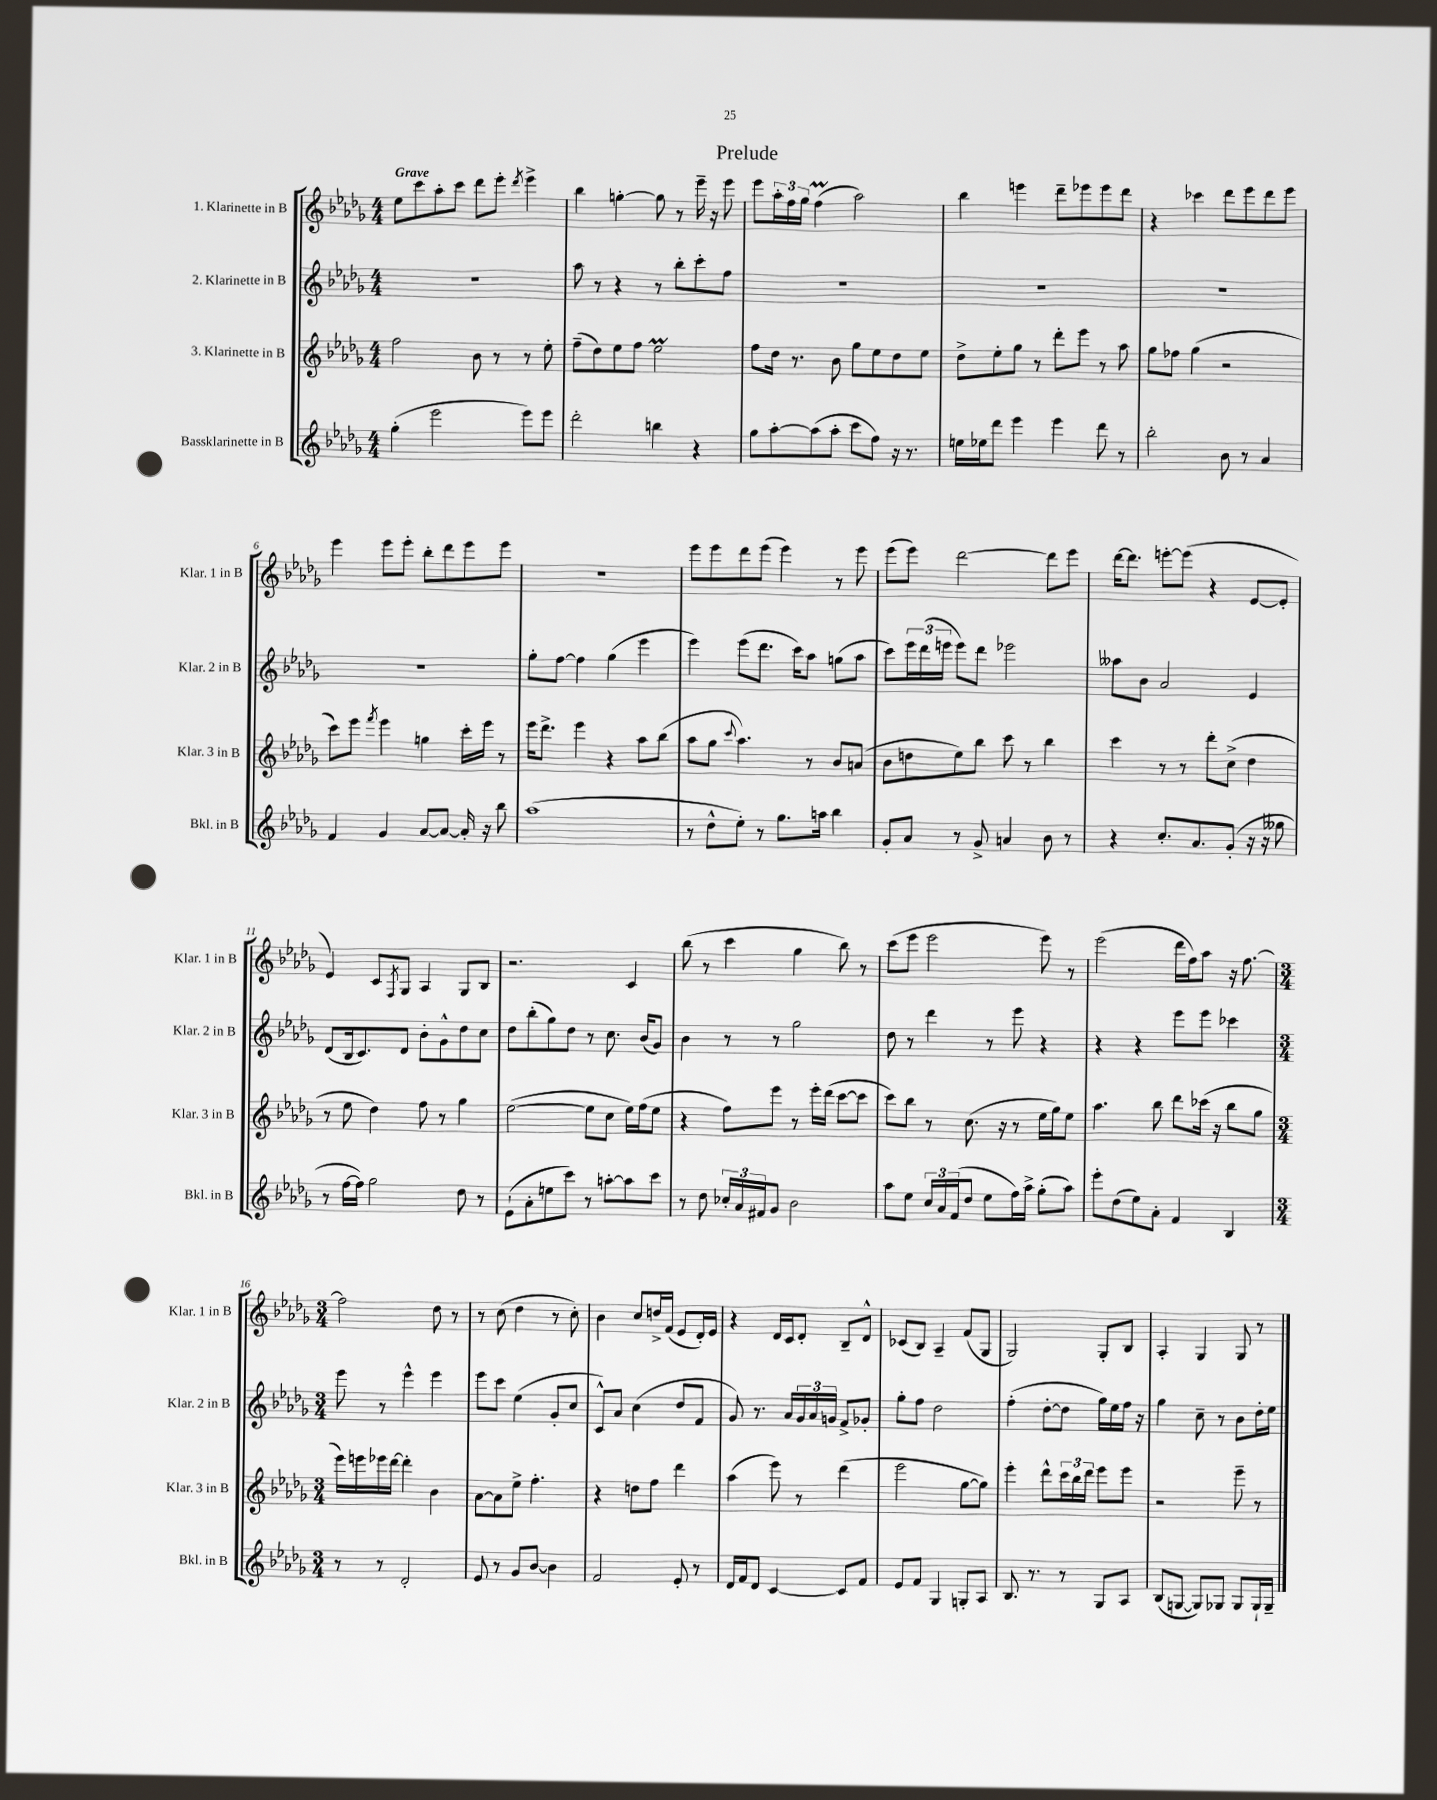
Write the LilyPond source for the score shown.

\header { title = "Prelude" }
<<
\new StaffGroup <<
\new Staff = "s0" \with { instrumentName = "1. Klarinette in B" shortInstrumentName = "Klar. 1 in B" } {
    \clef treble \key des \major \numericTimeSignature \time 4/4 \tempo "Grave"
    ees''8 c'''8 aes''8-. c'''8 des'''8 ees'''8-. \acciaccatura { des'''8 } ees'''4-> |
    bes''4 g''4~-. g''8 r8 ees'''16-- r16 ees'''8 |
    ees'''8 \tuplet 3/2 { aes''16-. f''16 ges''16 } f''4\prall( aes''2) |
    bes''4 e'''4 des'''8-- ees'''8 ees'''8 des'''8 |
    r4 ces'''4 des'''8 ees'''8 des'''8 ees'''8 |
    ees'''4 ees'''8 ees'''8-. bes''8-. des'''8 ees'''8 ees'''8 |
    R1 |
    ees'''8 ees'''8 des'''8 ees'''8( ees'''4) r8 ees'''8 |
    ees'''8( ees'''8) des'''2~ des'''8 ees'''8 |
    des'''16~ des'''8. e'''8~-. e'''8( r4 ees'8~ ees'8-. |
    ees'4) c'8 \acciaccatura { f8 } ges8 aes4 ges8 bes8 |
    r2. c'4 |
    bes''8( r8 c'''4 ges''4 bes''8) r8 |
    c'''8( ees'''8 ees'''2 ees'''8) r8 |
    ees'''2( des'''16 f''16) aes''8 r16 f''8.~ |
    \numericTimeSignature \time 3/4 f''2 des''8 r8 |
    r8 c''8( des''4 r8 c''8-.) |
    bes'4 c''8 d''16-> f'16( ees'8 des'16-.) ees'16 |
    r4 des'16 c'16 des'8-. bes8-- des'8-^ |
    ces'8( bes8) aes4-- f'8( ges8 |
    ges2) ges8-. bes8 |
    aes4-. ges4 ges8 r8 \bar "|." |
}
\new Staff = "s1" \with { instrumentName = "2. Klarinette in B" shortInstrumentName = "Klar. 2 in B" } {
    \clef treble \key des \major \numericTimeSignature \time 4/4
    R1 |
    aes''8 r8 r4 r8 bes''8-. c'''8-. f''8 |
    R1 |
    R1 |
    R1 |
    R1 |
    ges''8-. f''8~ f''4 ges''4( ees'''4 |
    ees'''4) ees'''8( des'''8. c'''16) aes''8 g''8( aes''8 |
    c'''8) \tuplet 3/2 { ees'''16 des'''16( e'''16 } e'''8) des'''8 ees'''2 |
    aeses''8 bes'8 aes'2 ees'4 |
    des'8( bes16 c'8.) des'8 bes'8-. ges'8-^ des''8 c''8 |
    des''8 bes''8-.( ges''8) des''8 r8 c''8. bes'16( ges'8) |
    bes'4 r8 r8 ges''2 |
    des''8 r8 des'''4 r8 ees'''8 r4 |
    r4 r4 ees'''8 ees'''8 ces'''4 |
    \numericTimeSignature \time 3/4 ees'''8 r8 ees'''4-^ ees'''4 |
    ees'''8 c'''8 ees''4( ges'8-. c''8 |
    c'8-^) aes'8 c''4( des''8 f'8 |
    ges'8) r8. aes'16 \tuplet 3/2 { ges'16 aes'16 g'16 } f'8-> ges'8-. |
    ges''8-. f''8 des''2 |
    f''4-.( des''8~-. des''8 ges''16) ees''16 f''16 r16 |
    ges''4 c''8-- r8 bes'8 des''16-. ees''16 \bar "|." |
}
\new Staff = "s2" \with { instrumentName = "3. Klarinette in B" shortInstrumentName = "Klar. 3 in B" } {
    \clef treble \key des \major \numericTimeSignature \time 4/4
    f''2 bes'8 r8 r8 ees''8-. |
    f''8--( des''8) ees''8 f''8 ees''2\prall |
    f''8 des''16 r8. bes'8 ges''8 ees''8 des''8 ees''8 |
    des''8-> ees''8-. ges''8 r8 des'''8-. ees'''8 r8 aes''8 |
    ges''8 fes''8 ges''4( r2 |
    c'''8) ees'''8 \acciaccatura { f'''8 } ees'''4 g''4 c'''16-. ees'''16 r8 |
    ees'''16 des'''8.-> ees'''4 r4 aes''8 bes''8( |
    aes''8 ges''8 \appoggiatura { c'''8 } aes''4.) r8 bes'8 a'8( |
    bes'8 d''8 ees''8) bes''8 c'''8 r8 bes''4 |
    c'''4 r8 r8 des'''8-. c''8->( des''4 |
    r8 ees''8 des''4) f''8 r8 ges''4 |
    ees''2~( ees''8 c''8 ees''16) f''16( ees''8 |
    r4 f''8) ees'''8 r8 ees'''16-. des'''16( c'''8~ c'''8 |
    c'''8) bes''8 r8 c''8.( r16 r8 ees''16 ges''16) ees''8 |
    aes''4. bes''8 des'''8 ces'''16( r16 bes''8 ges''8 |
    \numericTimeSignature \time 3/4 ees'''16) e'''16 ees'''16 des'''16~ des'''4-. bes'4 |
    aes'8~ aes'8 ees''8-> f''4.-. |
    r4 d''8 f''8 des'''4 |
    aes''4( ees'''8) r8 des'''4( |
    ees'''2 ges''8~ ges''8) |
    ees'''4-. des'''8-^ \tuplet 3/2 { c'''16 bes''16 des'''16 } ees'''8 ees'''8 |
    r2 ees'''8-- r8 \bar "|." |
}
\new Staff = "s3" \with { instrumentName = "Bassklarinette in B" shortInstrumentName = "Bkl. in B" } {
    \clef treble \key des \major \numericTimeSignature \time 4/4
    ges''4-.( ees'''2 ees'''8) ees'''8 |
    des'''2-. b''4 r4 |
    ges''8 aes''8~-. aes''8( aes''8-. c'''8 f''8) r16 r8. |
    e''16 ees''16 des'''8 ees'''4 ees'''4 des'''8 r8 |
    bes''2-. bes'8 r8 aes'4 |
    f'4 ges'4 aes'8~ aes'8~ aes'16-. r16 bes''8 |
    aes''1( |
    r8 des''8-^ ees''8-.) r8 ges''8. a''16 bes''4 |
    ges'8-. aes'8 r8 ges'8-> a'4 bes'8 r8 |
    r4 c''8.-. aes'8. ges'8-.( r16 r16 geses''8 |
    r8 f''16~ f''16) ges''2 des''8 r8 |
    ees'8-!( aes'8-. e''8 c'''8) r8 a''8~-. a''8 c'''8 |
    r8 des''8 \tuplet 3/2 { ces''16-. aes'16 fis'16 } ges'8 bes'2 |
    aes''8 ees''8 \tuplet 3/2 { c''16 aes'16 f'16( } des''8 ees''8 f''16) aes''16-> ges''8-.( aes''8) |
    ees'''8-. des''8( ees''8) aes'8-. f'4 bes4 |
    \numericTimeSignature \time 3/4 r8 r8 des'2-. |
    ees'8 r8 ges'8 bes'8~ bes'4 |
    f'2 ees'8-. r8 |
    des'16 f'16 des'8 c'4~ c'8 f'8 |
    ees'8 f'8 ges4 g8-. aes8 |
    bes8. r8. r8 ges8 aes8 |
    bes8( g8~ g8) ges8 ges8 ges16-! ges16-- \bar "|." |
}
>>
>>
